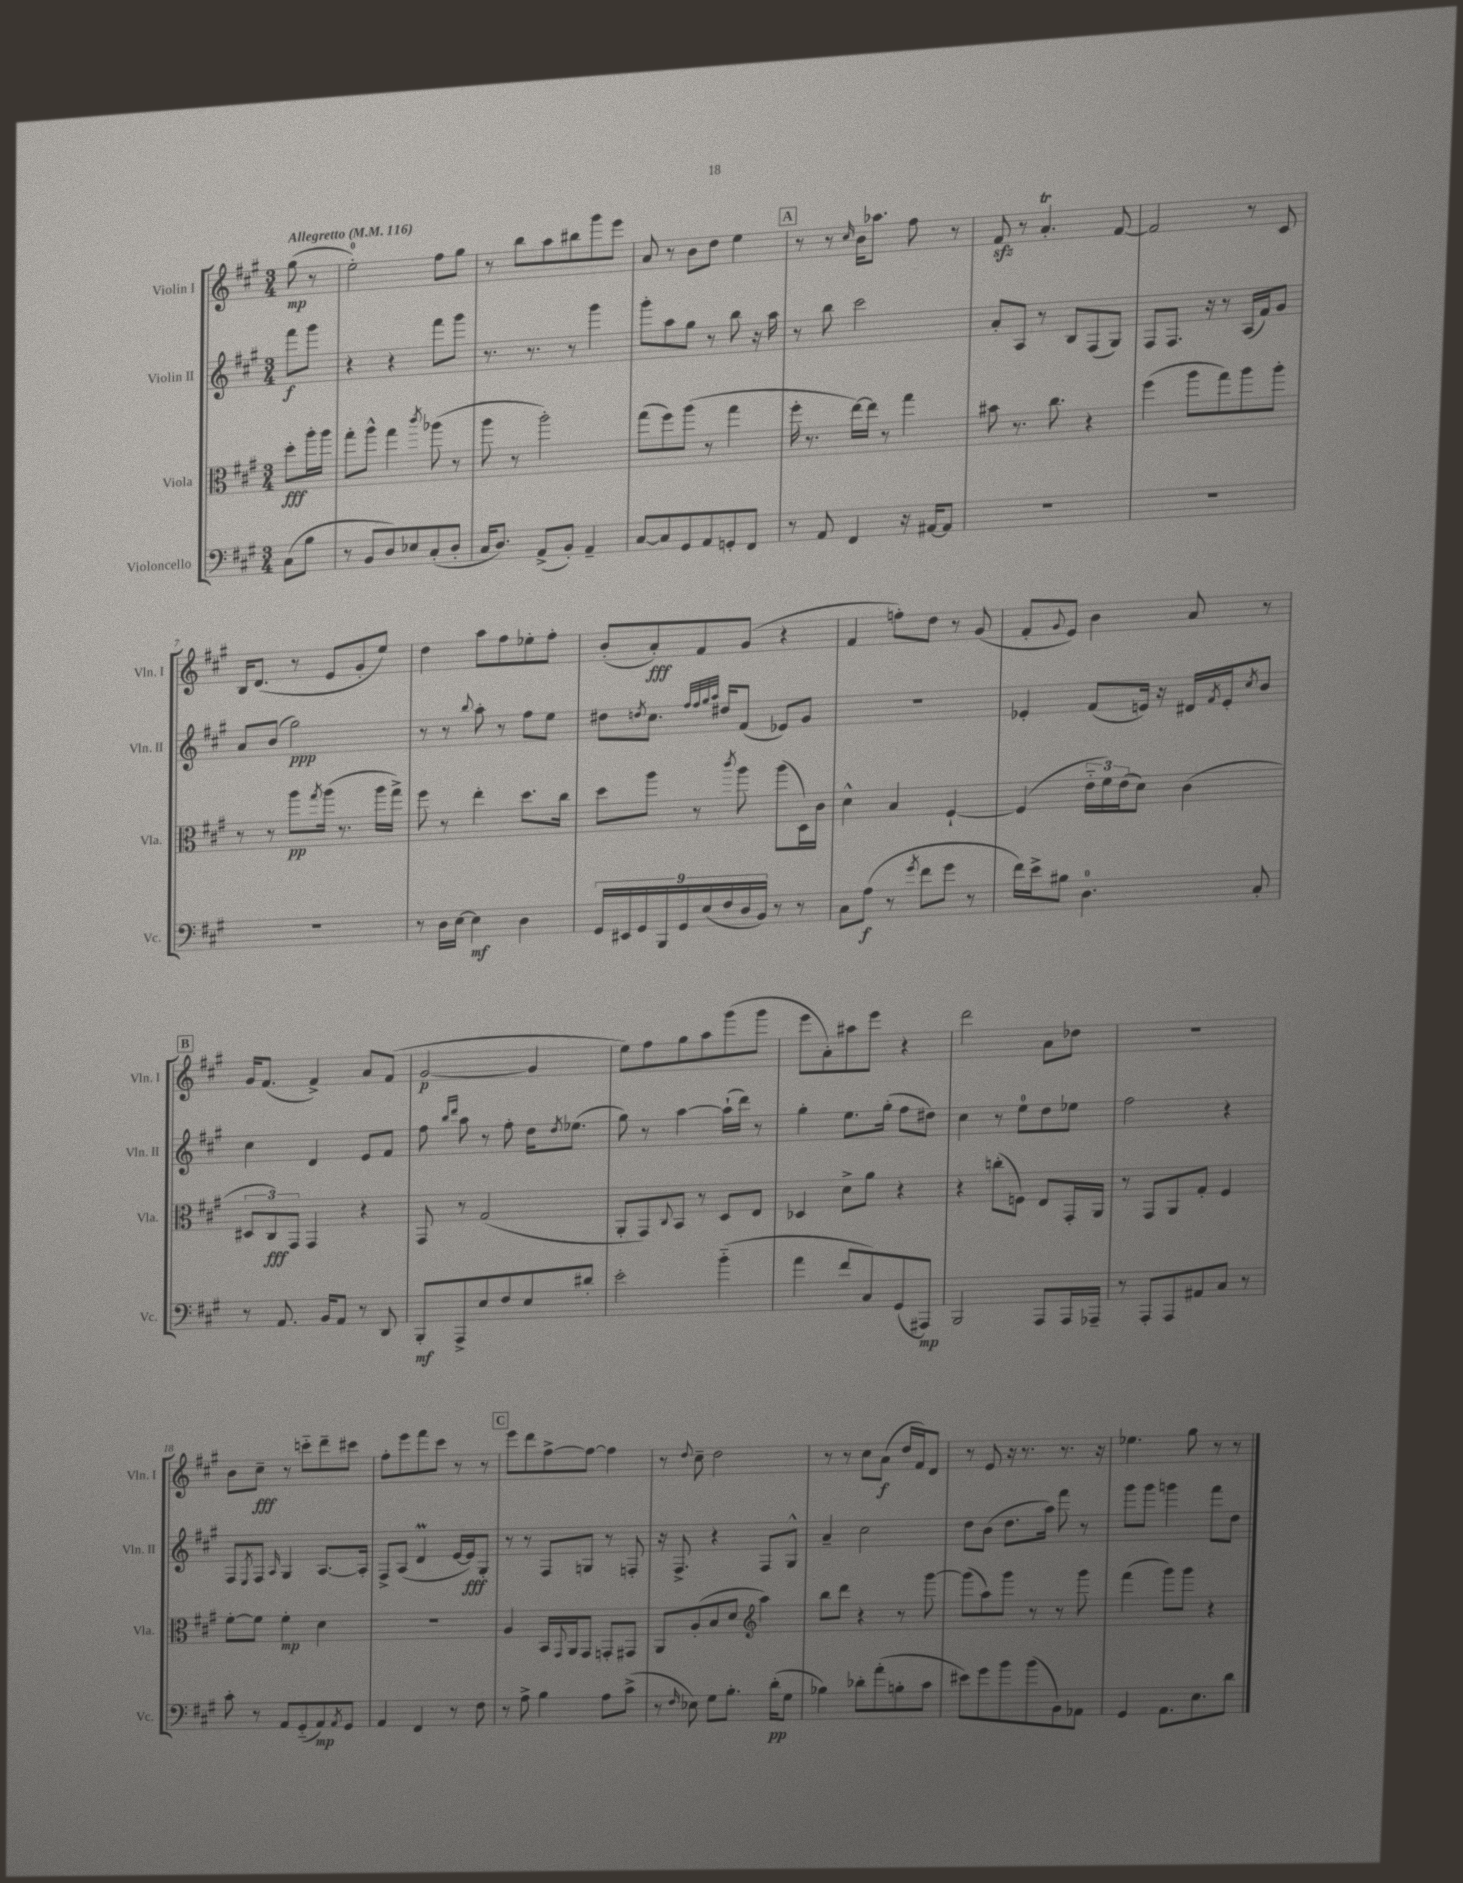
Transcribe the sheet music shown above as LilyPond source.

<<
\new StaffGroup <<
\new Staff = "s0" \with { instrumentName = "Violin I" shortInstrumentName = "Vln. I" } {
    \clef treble \key a \major \numericTimeSignature \time 3/4 \partial 4 \tempo "Allegretto" 4 = 116
    gis''8\mp( r8 |
    e''2-0-.) fis''8 gis''8 |
    r8 b''8 a''8 bis''8 gis'''8 e'''8 |
    a'8 r8 b'8 d''8 e''4 |
    \mark \markup { \box "A" } r8 r8 \grace { cis''16 } b'16 aes''8. fis''8 r8 |
    fis'8\sfz r8 a'4.-.\trill fis'8~ |
    fis'2 r8 cis'8 |
    b16 d'8.( r8 e'8 gis'8-. e''8) |
    d''4 a''8 fis''8 ees''8-. fis''8-. |
    b'8-.( a'8-.\fff) fis'8 gis'8( r4 |
    fis'4 f''8-.) d''8 r8 gis'8( |
    fis'8-. \appoggiatura { gis'8 } e'8) b'4 a'8 r8 |
    \mark \markup { \box "B" } gis'16 fis'8.( fis'4->) a'8 fis'8( |
    gis'2~\p gis'4 |
    e''8) fis''8 gis''8 a''8 gis'''8( gis'''8 |
    e'''8 a'8-.) ais''8 e'''8 r4 |
    d'''2 a'8 des''8 |
    R2. |
    b'8 cis''8--\fff r8 c'''8-_ d'''8-- cis'''8 |
    fis''8-. e'''8 fis'''8 cis'''8 r8 r8 |
    \mark \markup { \box "C" } e'''8 d'''8 fis''8~-> fis''8~ fis''4 |
    r8 \appoggiatura { d''8 } cis''8-- d''2 |
    r8 r8 cis''8 a'8\f( d''16 fis'16) d'8 |
    r8 e'8 r16 r8. r8. r16 |
    ees''4. gis''8 r8 r8 \bar "|." |
}
\new Staff = "s1" \with { instrumentName = "Violin II" shortInstrumentName = "Vln. II" } {
    \clef treble \key a \major \numericTimeSignature \time 3/4 \partial 4
    fis'''8\f gis'''8 |
    r4 r4 fis'''8 gis'''8 |
    r8. r8. r8 gis'''4 |
    gis'''8-. a''8 gis''8 r8 b''8 r16 a''16 |
    \mark \markup { \box "A" } r8 b''8 cis'''2 |
    a'8-. a8 r8 b8 fis8( gis8) |
    fis8 fis8. r16 r8 a16( fis'16) gis'8 |
    a'8 b'8( gis''2\ppp) |
    r8 r8 \appoggiatura { b''8 } a''8-. r8 fis''8 e''8 |
    dis''8 \acciaccatura { d''8 } cis''8. \grace { fis''32 fis''32 gis''32 a''32 } dis''16 fis'8( ees'8) gis'8 |
    R2. |
    ees'4-. fis'8( e'16) r16 dis'16 \acciaccatura { fis'8 } e'16-. \acciaccatura { cis''8 } b'8 |
    \mark \markup { \box "B" } cis''4 d'4 e'8 fis'8 |
    fis''8 \grace { b''16 d'''16 } a''8 r8 fis''8-. d''16 \acciaccatura { d''8 } ees''8.( |
    gis''8) r8 a''4~ a''16-!( d'''16) r8 |
    gis''4-. e''8. gis''16-.( fis''8 dis''8) |
    cis''4 r8 e''8-0 d''8 ees''8 |
    fis''2 r4 |
    fis8 \acciaccatura { e8 } fis8 \grace { a16 } gis4 a8.~ a16-. |
    fis8-> a8( d'4\prall e'16~ e'16\fff) gis8-. |
    \mark \markup { \box "C" } r8 r8 fis8 g8 r8 f8-. |
    r16 fis8.-> r4 fis8 gis8-^ |
    a'4-- cis''2 |
    d''8 b'8( d''8. a''16) fis'''8 r8 |
    gis'''8 gis'''8 g'''4 fis'''8 d''8 \bar "|." |
}
\new Staff = "s2" \with { instrumentName = "Viola" shortInstrumentName = "Vla." } {
    \clef alto \key a \major \numericTimeSignature \time 3/4 \partial 4
    d''8-.\fff a''16-. a''16 |
    gis''8-. a''8-^ gis''4 \acciaccatura { cis'''8 } aes''8( r8 |
    a''8 r8 a''2-.) |
    gis''8( fis''8) a''8( r8 gis''4 |
    \mark \markup { \box "A" } fis''16-. r8. e''16~) e''16 r8 gis''4 |
    bis'8 r8. cis''8. r4 |
    fis''4( a''8 gis''8) a''8 a''8-. |
    r8 r8 a''8\pp \acciaccatura { gis''8 } a''16( r8. a''16 gis''16->) |
    fis''8 r8 e''4-. d''8. cis''16 |
    d''8 a''8 r8 \acciaccatura { cis'''8 } a''8 a''8( d16) cis'16 |
    d'4-^ b4 fis4~-! |
    fis4( \tuplet 3/2 { e'16-_ fis'16) e'16( } d'8) cis'4( |
    \mark \markup { \box "B" } \tuplet 3/2 { dis8 cis8\fff) gis,8 } gis,4 r4 |
    gis,8 r8 gis2( |
    a,8-. gis,8) \appoggiatura { cis8 } b,8 r8 d8 e8 |
    des4 d'8-> a'8 r4 |
    r4 c''8-.( f8) e8 gis,16-. a,16 |
    r8 gis,8 a,8 gis8-. fis4 |
    fis'8~-. fis'8 fis'4-.\mp d'4 |
    R2. |
    \mark \markup { \box "C" } a4 b,16 \appoggiatura { gis,8 } a,16 gis,8 g,8-. gis,8 |
    a,8 a8-.( b8 d'8 \clef treble a''4) |
    b''8 d'''8 r4 r8 gis'''8~ |
    gis'''8( a''8) gis'''8 r8 r8 gis'''8 |
    fis'''4( gis'''8) gis'''8 r4 \bar "|." |
}
\new Staff = "s3" \with { instrumentName = "Violoncello" shortInstrumentName = "Vc." } {
    \clef bass \key a \major \numericTimeSignature \time 3/4 \partial 4
    cis8( b8 |
    r8 b,8 d8) ees8 cis8-.( d8-. |
    cis16 d8.) a,8->( b,8-.) a,4-- |
    cis8~ cis8 gis,8 a,8 g,8-. fis,8 |
    \mark \markup { \box "A" } r8 a,8 fis,4 r16 ais,16~ ais,8 |
    R2. |
    R2. |
    R2. |
    r8 d16 e16~ e4\mf d4 |
    \tuplet 9/8 { gis,16 eis,16 gis,16 b,,16 gis,16 e16( fis16 d16 b,16) } r8 r8 |
    cis8 a8\f( r8 \acciaccatura { gis'8 } fis'8 gis'8 r8 |
    fis'16) e'16-> bis8 d4.-0 cis8-. |
    \mark \markup { \box "B" } r8 a,8. b,16 a,8 r8 d,8 |
    b,,8-.\mf a,,8-> e8 fis8 e8 dis'8-. |
    e'2-. b'4-_( |
    a'4 fis'8 cis8) gis,8( ais,,8\mp) |
    b,,2 a,,8 a,,16 aes,,16-- |
    r8 a,,8-. a,,8 ais,8 cis8 r8 |
    cis'8-. r8 a,8 gis,8-_( a,8\mp) \acciaccatura { a,8 } gis,8 |
    a,4 fis,4 r8 fis8 |
    \mark \markup { \box "C" } r8 a8-> b4 a8 cis'8->( |
    r8 \grace { fis16 } ees8) gis8 b8.-. d'16-.\pp( gis8 |
    bes4) des'8-. a'8-.( b8-. cis'8 |
    eis'8) gis'8 b'8 b'8( b,8) aes,8 |
    gis,4 a,8. e8. d'8 \bar "|." |
}
>>
>>
